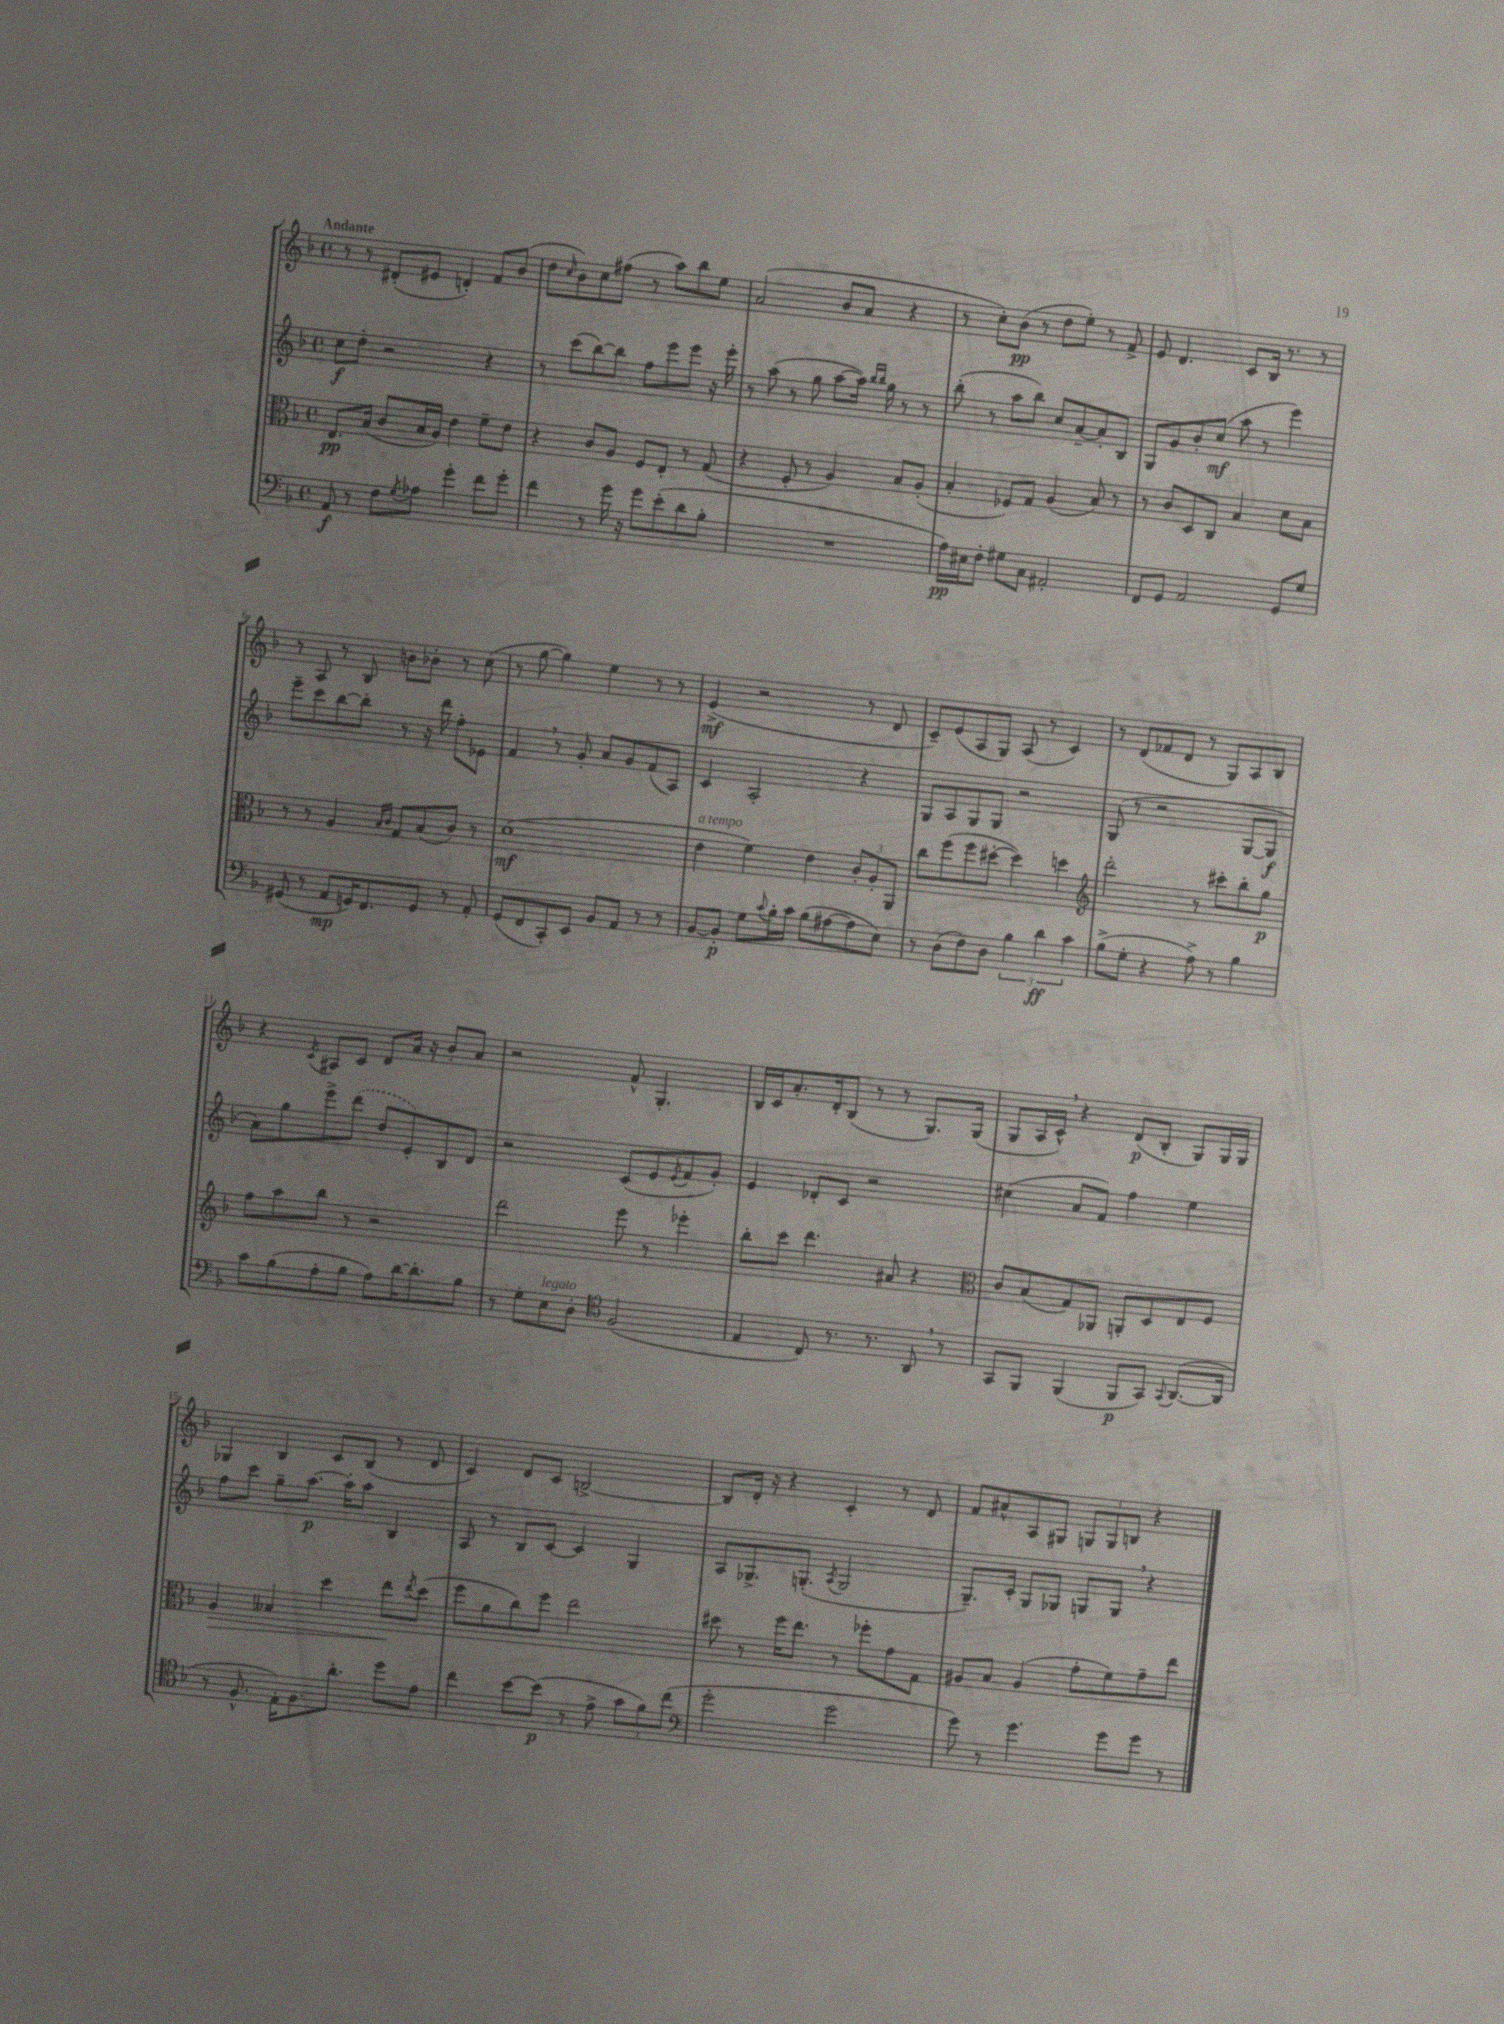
<<
\new StaffGroup <<
\new Staff = "s0" {
    \clef treble \key f \major \defaultTimeSignature \time 4/4 \tempo "Andante"
    r8 r8 dis'8-.( eis'8 d'4-.) f'8 bes'8( |
    d''8 \grace { c''16 } bes'8) c''8 fis''8( r8 a''8) bes''8 e''8 |
    a'2( bes'8 a'8 r4 |
    r8 c''8-.) bes'8\pp( r8 d''8 e''8-.) r8 f'8-> |
    e'8 d'4. c'8 bes16 r8. r8 |
    r8 a8 r8 bes8 b'8 bes'8-. r8 c''8( |
    r8 g''8~ g''4) e''4 r8 r8 |
    e'4->\mf( r2 r8 d'8 |
    c'8--) e'8( a8 g8) a8( r8 c'4) |
    r8 d'8( fes'8 d'8 r8 g8) a8 bes8 |
    r4 \acciaccatura { c'8 } ais8 c'8 d'8 a'16 r16 bes'8-. a'8 |
    r2 f'8-^ g4.-. |
    bes16 c'16 a'8.-. d'16-. bes8( r8 r8 g8.) g16( |
    g8 a16 c'16-^) \breathe r4 d'8\p( bes8-. g8) g16 g16 |
    ges4 bes4 c'8 bes8( r8 d'8 |
    c'4) d'8 c'8 b2~-> |
    b8 d'16-. r16 r4 c'4-. r8 d'8 |
    f'8 ais'8-^ a8 gis8 \tuplet 3/2 { g8 g8 b8 } r4 \bar "|." |
}
\new Staff = "s1" {
    \clef treble \key f \major \defaultTimeSignature \time 4/4
    c''8\f d''8-. r2 r4 |
    r8 c'''8( bes''8~) bes''8 f''8 e'''8 e'''8 r16 e'''16-. |
    r8 a''8( r8 g''8 a''8~ a''16) \grace { bes''16 bes''16 } g''16 r8 r8 |
    bes''8-.( r8 a''8 bes''8) c''8 a'8~-- a'8-. bes8 |
    g8 g'8 bes'8-. c''8\mf( a''8 r8 e'''4) |
    e'''8-- c'''8 bes''8~ bes''8-. r8 r16 d'''16 f''8-. ees'8 |
    f'4 \breathe r8 g'8-. a'8 g'8 f'8( a8) |
    c'4 a2-. r4 |
    g8 a8 g8 g8 r2 |
    g8( r8 r2 g8~ g8\f |
    a'8) g''8 e'''8-> \once \slurDashed d'''8( d''8 e'8-.) bes8 d'8 |
    r2 c'8( e'8 \acciaccatura { e'8 } f'8 g'8-.) |
    e'4 des'8-. c'8 r2 |
    cis''4( a'8 f'8) f''4 e''4 |
    f''8 c'''8 g''8-- a''8.~\p a''16-. a''8 bes4 |
    a8 r8 bes8 c'8~ c'4 g4 |
    a8 ges8.-> g8.-.( \acciaccatura { a8 } g2 |
    g8.--) c'16-. g8 ges8 g8 g8 \breathe r4 \bar "|." |
}
\new Staff = "s2" {
    \clef alto \key f \major \defaultTimeSignature \time 4/4
    e8.\pp bes16( c'8 bes16 a16) e'4 f'8-- e'8 |
    r4 c'8 a8 f8 e8-. r8 g8( |
    r4 f8-. r8 a4) bes8 a8-.( |
    bes4-. fes8) g8 a4( bes8) r8 |
    r8 c'8 d8 c8 bes4 d'8 bes8 |
    r8 r8 a4 \grace { bes16 c'16 } g8 bes8( c'8) r8 |
    d'1\mf( |
    e'4^\markup { \italic "a tempo" } f'4) e'4 \tuplet 3/2 { c'8-. a8-. a,8 } |
    c''8 f''8( f''8 dis''8~-. dis''4) d''4 |
    \clef treble d'''2-. r8 cis'''8-. bes''8-. g''8\p |
    f''8 a''8 bes''8 r8 r2 |
    d'''2 e'''8 r8 ees'''4-. |
    bes''8-. c'''8 d'''4. ais'8 r4 |
    \clef alto c'8 bes8( g8) aes,8 a,8-. d8 e8 f8 |
    a4\> beses4 d''4 e''8\! \acciaccatura { e''8 } d''8( |
    f''8 a'8 c''8) f''8 e''2 |
    dis''8 r8 f''16 e''8. r8 fes''8-. g'8 g8 |
    ais8 bes8 ais4( g'8-. f'8) g'8-- e''8 \bar "|." |
}
\new Staff = "s3" {
    \clef bass \key f \major \defaultTimeSignature \time 4/4
    a,8\f r8 f8 \acciaccatura { g8 } aes8 g'4-. f'8 g'8-. |
    f'4 r8 g'16 r16 g'8 e'8-.( d'8 bes8-. |
    R1 |
    a16\pp) eis16 f8-. gis8 c8 ais,2-. |
    f,8 g,8 a,2 g,8 g8 |
    gis,8( r8 a,8\mp g,16) f,8. g,8 r8 a,8-. |
    g,8( f,8 c,8-.) e,8 bes,8 a,8 r8 r8 |
    bes,8~ bes,8-.\p g8 \appoggiatura { c'8 } bes16-. c'16 bes8( ais8~ ais8 e8) |
    r8 d8( f8) d8 \tuplet 3/2 { bes4 d'4\ff c'4 } |
    bes8->( g8-. r4 a8->) r8 bes4 |
    c'8 bes8( a8-. bes8 a8) d'16~ d'8.-. bes8 |
    r8 g8-. e8^\markup { \italic "legato" } d8-. \clef tenor f2( |
    e4 c8) r8. r8. a,8 \breathe r8 |
    g,8 f,8 f,4( f,8\p g,8) \appoggiatura { g,8 } a,8.~( a,16 |
    r8 f8.-^ e16-.) f8. a'8.-. d''8 e'8 |
    c''4 bes'8~ bes'8\p( r8 e'8-> \tuplet 3/2 { g'8 f'8) c''8( } |
    \clef bass g'2-. g'2 |
    g'8) r8 g'4. g'8 g'8 r8 \bar "|." |
}
>>
>>
